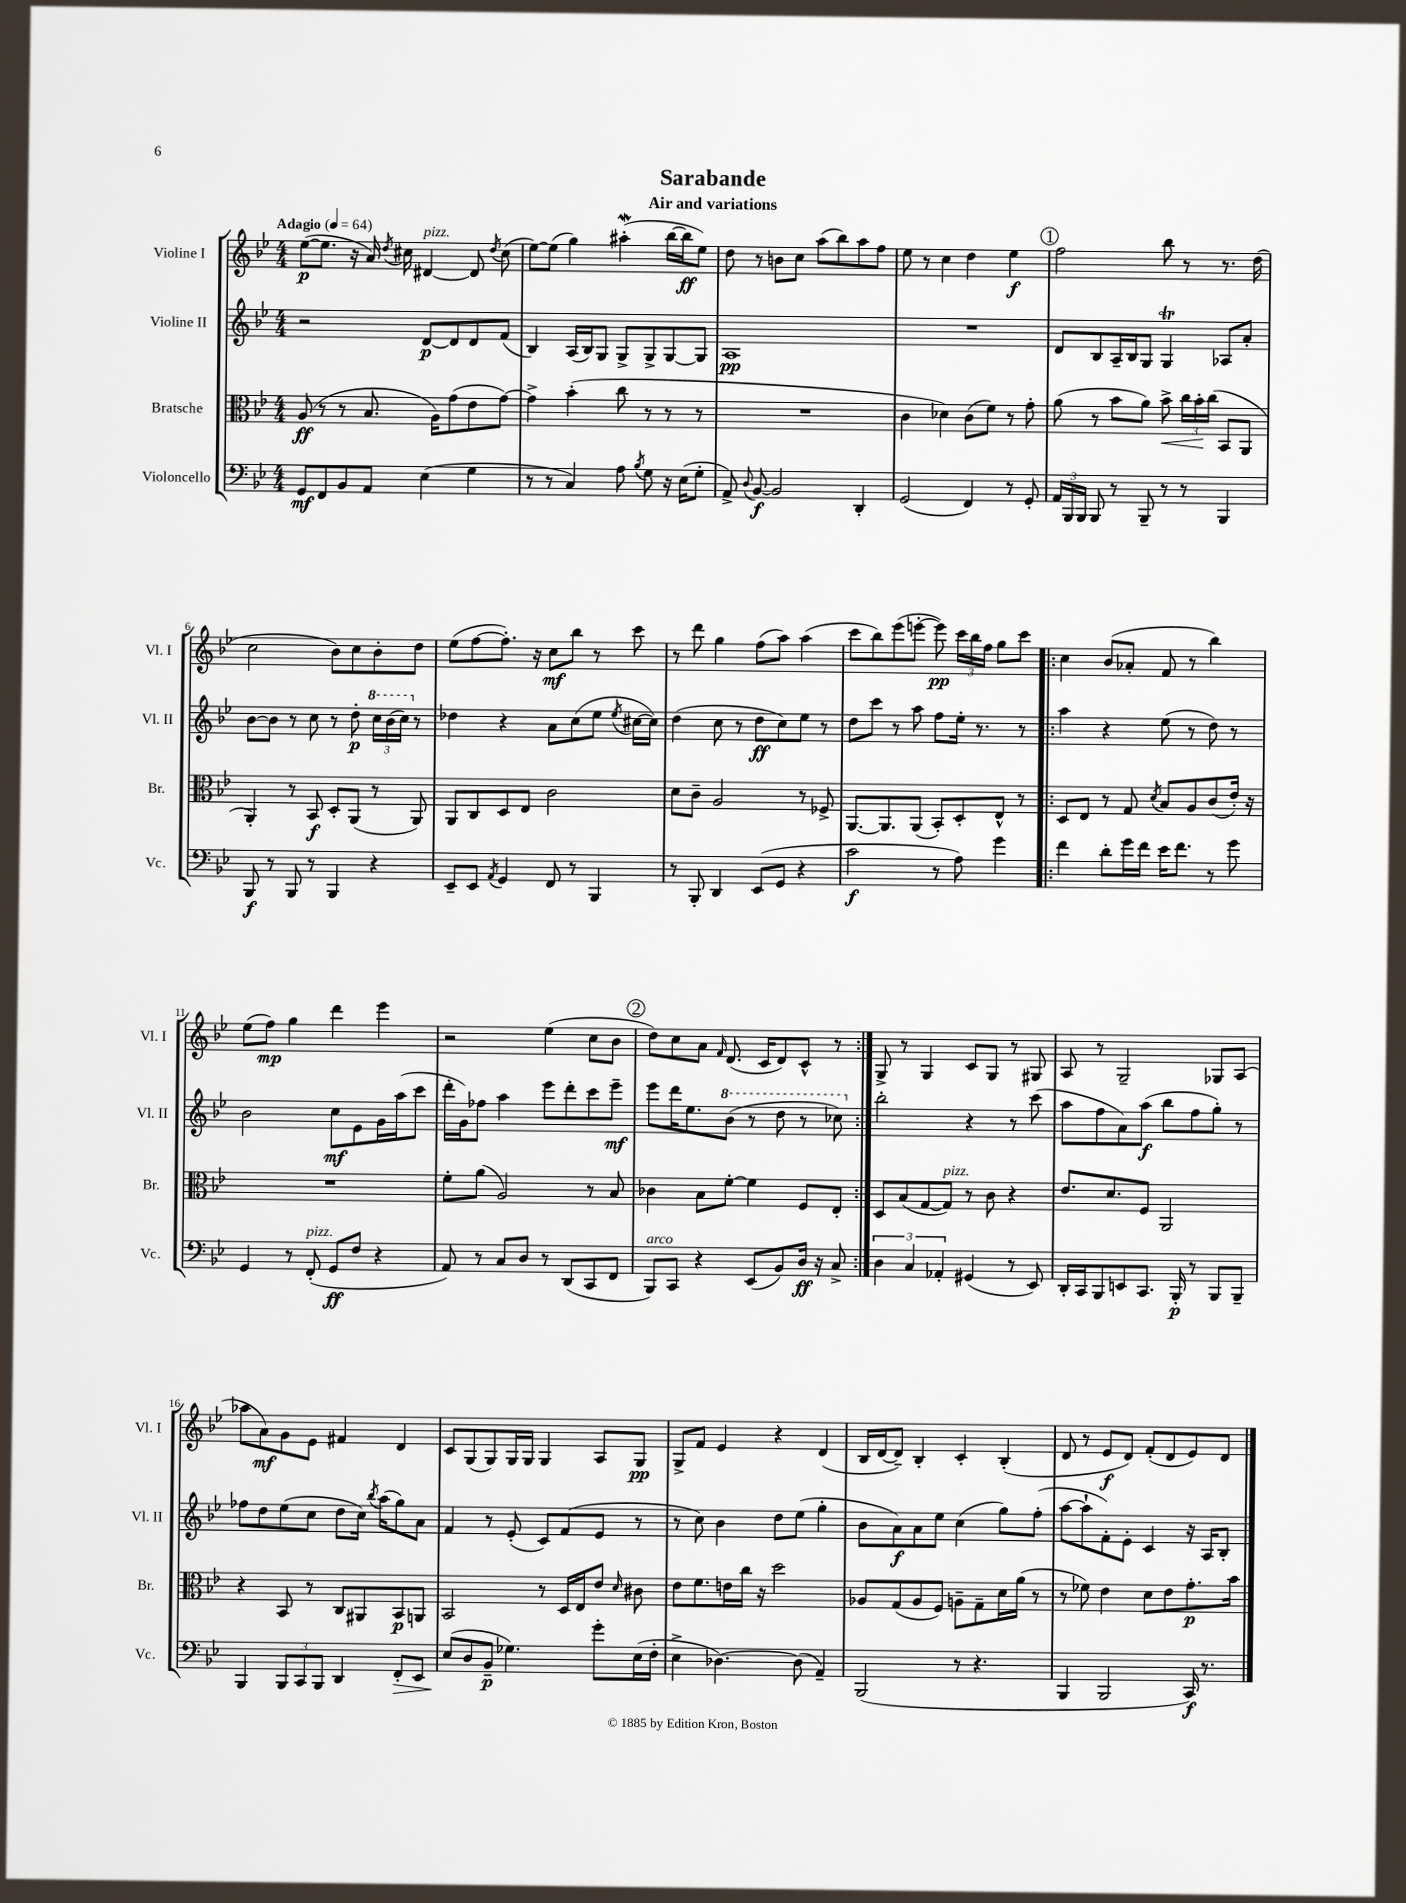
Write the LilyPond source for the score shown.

\header { title = "Sarabande" subtitle = "Air and variations" }
<<
\new StaffGroup <<
\new Staff = "s0" \with { instrumentName = "Violine I" shortInstrumentName = "Vl. I" } {
    \clef treble \key bes \major \numericTimeSignature \time 4/4 \tempo "Adagio" 4 = 64
    \autoBeamOff ees''8[~\p( ees''8.] r16 a'16) \acciaccatura { d''8 } cis''16 dis'4~^\markup { \italic "pizz." } dis'8 \acciaccatura { d''8 } cis''8( |
    ees''8[~) ees''8]( g''4) ais''4-.\mordent( bes''16[~ bes''16\ff ees''8]) |
    d''8 r8 b'8[ c''8] a''8[( bes''8) a''8 f''8] |
    ees''8 r8 c''4 d''4 ees''4\f |
    \mark \markup { \circle "1" } f''2 bes''8 r8 r8. d''16( |
    c''2 bes'8[) c''8 bes'8-. d''8] |
    ees''8[( f''8~ f''8.]-.) r16 c''8[\mf bes''8] r8 c'''8 |
    r8 d'''8 g''4 f''8[( a''8]) a''4( |
    c'''8[ bes''8) ees'''8( e'''8]~-. e'''8\pp) \tuplet 3/2 { c'''16[ bes''16 f''16] } g''8[ c'''8] |
    \repeat volta 2 { c''4 bes'8[( aes'8]-. f'8 r8 bes''4) |
    ees''8[( f''8]\mp) g''4 d'''4 ees'''4 |
    r2 ees''4( c''8[ bes'8] |
    \mark \markup { \circle "2" } d''8[) c''8 a'8] \grace { f'16 } d'8.( c'16[ d'8) c'8]-^ r8 | }
    g8-> r8 g4 c'8[ g8] r8 gis8 |
    a8 r8 g2-- ges8[ a8]( |
    aes''8[ a'8\mf) g'8 ees'8] fis'4 d'4 |
    c'8[ g8( g8) g16 g16] g4 a8[ g8]\pp |
    g8[-> f'8] ees'4 r4 d'4( |
    bes16[ d'16~ d'8]--) bes4-. c'4-. bes4-.( |
    d'8 r8 ees'8[\f d'8]) f'8[-.( d'8 ees'8) d'8] \bar "|." |
}
\new Staff = "s1" \with { instrumentName = "Violine II" shortInstrumentName = "Vl. II" } {
    \clef treble \key bes \major \numericTimeSignature \time 4/4
    \autoBeamOff r2 d'8[~\p d'8 d'8 f'8]( |
    bes4) a16[( bes16) g8] g8[-> g8-> g8~ g8] |
    a1\pp |
    R1 |
    \mark \markup { \circle "1" } d'8[ bes8 a16-- bes16 g8] g4\trill aes8[ a'8]-. |
    bes'8[~ bes'8] r8 c''8 r8 d''8-.\p \tuplet 3/2 { \ottava #1 c'''16[ bes''16( c'''16]) \ottava #0 } r8 |
    des''4 r4 a'8[ c''8( ees''8] \acciaccatura { ees''8 } cis''16[~ cis''16]) |
    d''4( c''8 r8 d''8[\ff c''8) ees''8] r8 |
    d''8[ c'''8] r8 a''8 f''8[ ees''16]-. r8. r8 |
    \repeat volta 2 { a''4 r4 ees''8( r8 d''8) r8 |
    bes'2 c''8[\mf ees'8 g'16 a''16( c'''8] |
    d'''16[-. g'16) fes''8] a''4 ees'''8[ d'''8-. c'''8 ees'''8]--\mf |
    \mark \markup { \circle "2" } ees'''8[ d'''16 ees''8. \ottava #1 bes''8]( r8 d'''8 r8 ces'''8) \ottava #0 | }
    bes''2-. r4 r8 c'''8( |
    a''8[ f''8 a'8) a''8]\f( bes''8[ f''8 g''8]-.) r8 |
    fes''8[ d''8 ees''8( c''8] d''8[ c''16]) \acciaccatura { bes''8 } a''16[( g''8) a'8] |
    f'4 r8 ees'8-.( c'8[) f'8( ees'8] r8 |
    r8 c''8) bes'4 d''8[ ees''8]( g''4-. |
    bes'8[ a'8\f) a'8 ees''8] c''4( g''8[) f''8]-.( |
    a''8[~ a''8-! f'8-.) ees'8]-. c'4 r16 a16[ bes8]-. \bar "|." |
}
\new Staff = "s2" \with { instrumentName = "Bratsche" shortInstrumentName = "Br." } {
    \clef alto \key bes \major \numericTimeSignature \time 4/4
    \autoBeamOff a8\ff( r8 r8 bes8. a16[) g'8( ees'8 g'8]~) |
    g'4-> bes'4-.( c''8 r8 r8 r8 |
    R1 |
    c'4 des'4) c'8[( f'8]) r8 g'8-. |
    \mark \markup { \circle "1" } a'8( r8 bes'8[ a'8]) bes'8->\< \tuplet 3/2 { c''16[ bes'16-.\! c''16]( } bes,8[ a,8] |
    a,4-.) r8 bes,8\f d8[-. a,8]( r8 a,8) |
    a,8[ c8 d8 ees8] c'2 |
    d'8[ c'8]-- a2 r8 fes8-> |
    a,8.[~ a,8. a,8]( bes,8[-.) d8-. ees8]-^ r8 |
    \repeat volta 2 { d8[ ees8] r8 g8 \acciaccatura { d'8 } bes8[ a8 c'8( ees'16]-.) r16 |
    R1 |
    f'8[-. a'8]( a2) r8 bes8 |
    \mark \markup { \circle "2" } ces'4 bes8[ f'8]~-. f'4 f8[ ees8]-. | }
    d8[ bes8( g8~ g8]^\markup { \italic "pizz." }) r8 c'8 r4 |
    ees'8.[ d'8. f8] a,2 |
    r4 bes,8 r8 c8[ ais,8 bes,8\p a,8] |
    bes,2 r8 d16[ ees16 ees'8] \grace { d'16 } cis'8 |
    ees'8[ f'8. e'16 c''16] r16 d''2 |
    aes8[ g8( aes8 f8]) a8[-- g8-- d'16 a'16]( r8 |
    r8 fes'8) ees'4 d'8[ ees'8 g'8.-.\p bes'16] \bar "|." |
}
\new Staff = "s3" \with { instrumentName = "Violoncello" shortInstrumentName = "Vc." } {
    \clef bass \key bes \major \numericTimeSignature \time 4/4
    \autoBeamOff g,8[\mf f,8 bes,8 a,8] ees4( g4 |
    r8 r8 c4) a8 \acciaccatura { bes8 } g8 r16 ees16[( g8]-. |
    a,8->) \appoggiatura { d8 } bes,8~\f bes,2 d,4-. |
    g,2( f,4) r8 g,8-. |
    \mark \markup { \circle "1" } \tuplet 3/2 { a,16[ bes,,16 bes,,16] } bes,,8 r8 bes,,8-- r8 r8 bes,,4 |
    bes,,8\f r8 bes,,8 r8 bes,,4 r4 |
    ees,8[-- ees,8] \acciaccatura { a,8 } g,4 f,8 r8 bes,,4 |
    r8 bes,,8-. d,4 ees,8[( g,8] r4 |
    c'2\f r8 a8) g'4 |
    \repeat volta 2 { f'4 d'8[-. g'16 f'16] ees'16[ f'8.] r8 g'8 |
    g,4 r8 f,8-.^\markup { \italic "pizz." }( g,8[\ff f8] r4 |
    a,8) r8 c8[ d8] r8 d,8[( c,8 f,8] |
    \mark \markup { \circle "2" } bes,,8[^\markup { \italic "arco" }) c,8] r4 ees,8[( bes,8) d16]\ff r16 c8-> | }
    \tuplet 3/2 { d4 c4 aes,4-. } gis,4( r8 ees,8) |
    d,16[-. c,16 bes,,8 e,8 c,8.] bes,,16-.\p r8 bes,,8[ bes,,8]-- |
    bes,,4 \tuplet 3/2 { bes,,8[ c,8 bes,,8] } d,4 f,8[-.\> ees,8] |
    ees8[\!( d8 bes,8]--\p ges4.) g'8[-. ees16( f16]-. |
    ees4-> des4.~) des8( a,4--) |
    bes,,2( r8 r4. |
    bes,,4 bes,,2 c,16\f) r8. \bar "|." |
}
>>
>>
